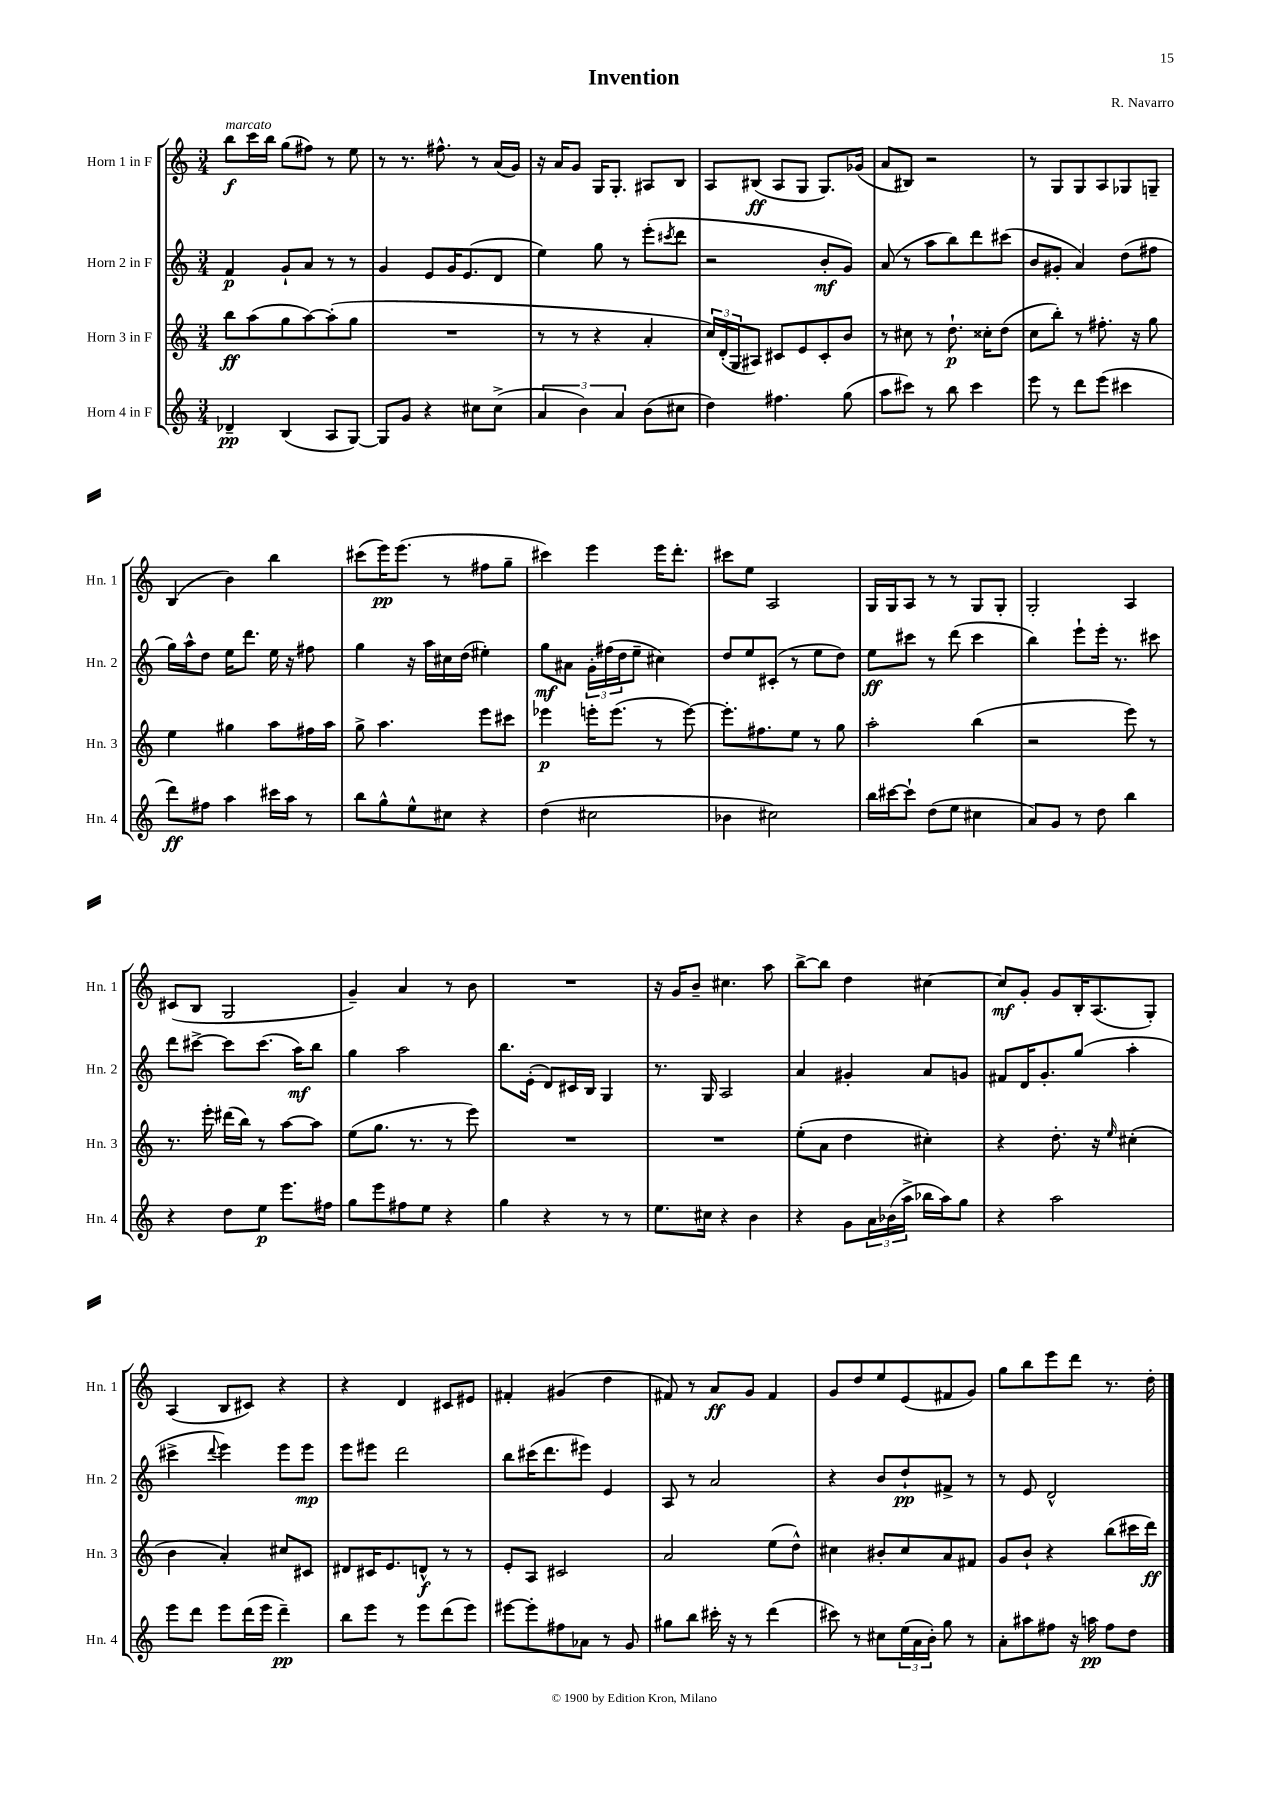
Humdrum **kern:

**kern	**dynam	**kern	**dynam	**kern	**dynam	**kern	**dynam
*part4	*part4	*part3	*part3	*part2	*part2	*part1	*part1
*staff4	*staff4	*staff3	*staff3	*staff2	*staff2	*staff1	*staff1
*I"Horn 4 in F	*	*I"Horn 3 in F	*	*I"Horn 2 in F	*	*I"Horn 1 in F	*
*I'Hn. 4	*	*I'Hn. 3	*	*I'Hn. 2	*	*I'Hn. 1	*
*clefG2	*	*clefG2	*	*clefG2	*	*clefG2	*
*k[]	*	*k[]	*	*k[]	*	*k[]	*
*M3/4	*	*M3/4	*	*M3/4	*	*M3/4	*
=1	=1	=1	=1	=1	=1	=1	=1
!	!	!	!	!	!	!LO:TX:a:i:t=marcato	!
4d-X~/	pp	8bb\L	ff	4f/	p	8bb\L	f
.	.	(8aa\	.	.	.	16ccc\L	.
.	.	.	.	.	.	16bb\JJ	.
(4B/	.	8gg\	.	8g`/L	.	(8gg\L	.
.	.	[8aa\)	.	8a/J	.	8ff#X\J)	.
8A/L	.	(8aa'\]	.	8r	.	8r	.
[8G/J)	.	8gg\J	.	8r	.	8ee\	.
=2	=2	=2	=2	=2	=2	=2	=2
8G/L]	.	2.r	.	4g/	.	8r	.
8g/J	.	.	.	.	.	8.r	.
4r	.	.	.	8e/L	.	.	.
.	.	.	.	.	.	8.ff#X^^\	.
.	.	.	.	16g/K	.	.	.
.	.	.	.	(8.e/	.	.	.
8cc#X\L	.	.	.	.	.	8r	.
(8cc#^\J	.	.	.	8d/J	.	(16a/LL	.
.	.	.	.	.	.	16g/JJ)	.
=3	=3	=3	=3	=3	=3	=3	=3
6a/	.	8r	.	4ee\)	.	16r	.
.	.	.	.	.	.	16a/KL	.
.	.	8r	.	.	.	8g/J	.
6b\)	.	.	.	.	.	.	.
.	.	4r	.	8gg\	.	16G/KL	.
.	.	.	.	.	.	8.G'/J	.
6a/	.	.	.	.	.	.	.
.	.	.	.	8r	.	.	.
(8b\L	.	4a'/	.	(8eee'\L	.	8A#X/L	.
.	.	.	.	8qccc#X/	.	.	.
8cc#X\J	.	.	.	8ddd\J	.	8B/J	.
=4	=4	=4	=4	=4	=4	=4	=4
4dd\)	.	24cc/LL)	.	2r	.	8A/L	.
.	.	(24d'/	.	.	.	.	.
.	.	24G/J	.	.	.	.	.
.	.	8A#X/J)	.	.	.	(8B#X/J	ff
4.ff#X\	.	8c#X/L	.	.	.	8A/L	.
.	.	8e/	.	.	.	8G/J	.
.	.	8c#'/	.	8b'/L	mf	8.G/L)	.
(8gg\	.	8b/J	.	8g/J)	.	.	.
.	.	.	.	.	.	(16g-X/Jk	.
=5	=5	=5	=5	=5	=5	=5	=5
8aa\L	.	8r	.	(8a/	.	8a/L	.
8ccc#X\J)	.	8cc#X\	.	8r	.	8B#X/J)	.
8r	.	8r	.	8aa\L	.	2r	.
8bb\	.	8.dd`\	p	8bb\)	.	.	.
4ccc#\	.	.	.	8ddd\	.	.	.
.	.	16cc##X'\KL	.	.	.	.	.
.	.	(8dd\J	.	(8ccc#X\J	.	.	.
=6	=6	=6	=6	=6	=6	=6	=6
8eee\	.	8cc\L	.	8b/L	.	8r	.
8r	.	8bb'\J)	.	8g#X'/J	.	8G/L	.
8ddd\L	.	8r	.	4a/)	.	8G/	.
(8eee\J	.	8.ff#X'\	.	.	.	8A/	.
4ccc#X\	.	.	.	(8dd\L	.	8G-X/	.
.	.	16r	.	.	.	.	.
.	.	8gg\	.	8ff#X\J	.	8Gn~/J	.
!!LO:LB:g=z
=7	=7	=7	=7	=7	=7	=7	=7
8ddd\L)	ff	4ee\	.	16gg\LL)	.	(4B/	.
.	.	.	.	16aa^^\J	.	.	.
8ff#X\J	.	.	.	8dd\J	.	.	.
4aa\	.	4gg#X\	.	16ee\KL	.	4b\)	.
.	.	.	.	8.ddd\J	.	.	.
16ccc#X\LL	.	8aa\L	.	16ee\	.	4bb\	.
16aa\JJ	.	.	.	16r	.	.	.
8r	.	16ff#X\L	.	8ff#X\	.	.	.
.	.	16aa\JJ	.	.	.	.	.
=8	=8	=8	=8	=8	=8	=8	=8
8bb\L	.	8gg^\	.	4gg\	.	(8ccc#X\L	.
8gg^^\	.	4.aa\	.	.	.	16eee\K)	pp
.	.	.	.	.	.	(8.eee\J	.
8ee^^\	.	.	.	16r	.	.	.
.	.	.	.	16aa\LL	.	.	.
8cc#X\J	.	.	.	16cc#X\	.	8r	.
.	.	.	.	(16dd\JJ	.	.	.
4r	.	8eee\L	.	4ee#X'\)	.	8ff#X\L	.
.	.	8ccc#X\J	.	.	.	8gg~\J	.
=9	=9	=9	=9	=9	=9	=9	=9
(4dd\	.	4eee-X\	p	8gg\L	mf	4ccc#X\)	.
.	.	.	.	8a#X\J	.	.	.
2cc#X\	.	16eeen'\KL	.	24g'\LL	.	4eee\	.
.	.	.	.	(24ff#X\	.	.	.
.	.	(8.eee\J	.	.	.	.	.
.	.	.	.	24dd\J	.	.	.
.	.	.	.	8ee~\J	.	.	.
.	.	8r	.	4cc#X\)	.	16eee\KL	.
.	.	.	.	.	.	8.ddd'\J	.
.	.	[8eee\)	.	.	.	.	.
=10	=10	=10	=10	=10	=10	=10	=10
4b-X\	.	8.eee'\L]	.	8dd/L	.	8ccc#X\L	.
.	.	.	.	8ee/	.	8ee\J	.
.	.	8.ff#X\	.	.	.	.	.
2cc#X\)	.	.	.	(8c#X'/J	.	2A/	.
.	.	8ee\J	.	8r	.	.	.
.	.	8r	.	8ee\L	.	.	.
.	.	8gg\	.	8dd\J)	.	.	.
=11	=11	=11	=11	=11	=11	=11	=11
16bb\LL	.	2aa'\	.	8ee\L	ff	16G/LL	.
[16ccc#X\J	.	.	.	.	.	16G/J	.
8ccc#`\J]	.	.	.	8ccc#X\J	.	8A/J	.
(8dd\L	.	.	.	8r	.	8r	.
8ee\J	.	.	.	(8ddd\	.	8r	.
4cc#X\	.	(4bb\	.	4ccc#\	.	8G/L	.
.	.	.	.	.	.	8G'/J	.
=12	=12	=12	=12	=12	=12	=12	=12
8a/L)	.	2r	.	4bb\)	.	2G'/	.
8g/J	.	.	.	.	.	.	.
8r	.	.	.	8eee`\L	.	.	.
8dd\	.	.	.	16eee'\Jk	.	.	.
.	.	.	.	8.r	.	.	.
4bb\	.	8eee\)	.	.	.	4A/	.
.	.	8r	.	8ccc#X\	.	.	.
!!LO:LB:g=z
=13	=13	=13	=13	=13	=13	=13	=13
4r	.	8.r	.	8ddd\L	.	(8c#X/L	.
.	.	.	.	[8ccc#X^\J	.	8B/J	.
.	.	16eee'\	.	.	.	.	.
8dd\L	.	(16ddd#X\LL	.	8ccc#\L]	.	2G/	.
.	.	16bb\JJ)	.	.	.	.	.
8ee\J	p	8r	.	(8.ccc#\J	.	.	.
8.eee\L	.	[8aa\L	.	.	.	.	.
.	.	.	.	16aa\KL)	mf	.	.
.	.	8aa\J]	.	8bb\J	.	.	.
16ff#X\Jk	.	.	.	.	.	.	.
=14	=14	=14	=14	=14	=14	=14	=14
8gg\L	.	(8ee\L	.	4gg\	.	4g~/)	.
8eee\	.	8.gg\J	.	.	.	.	.
8ff#X\	.	.	.	2aa\	.	4a/	.
.	.	8.r	.	.	.	.	.
8ee\J	.	.	.	.	.	.	.
4r	.	8r	.	.	.	8r	.
.	.	8eee\)	.	.	.	8b\	.
=15	=15	=15	=15	=15	=15	=15	=15
4gg\	.	2.r	.	8.bb\L	.	2.r	.
.	.	.	.	(16e'\Jk	.	.	.
4r	.	.	.	8d/L)	.	.	.
.	.	.	.	16c#X/L	.	.	.
.	.	.	.	16B/JJ	.	.	.
8r	.	.	.	4G/	.	.	.
8r	.	.	.	.	.	.	.
=16	=16	=16	=16	=16	=16	=16	=16
8.ee\L	.	2.r	.	8.r	.	16r	.
.	.	.	.	.	.	16g/KL	.
.	.	.	.	.	.	8b~/J	.
16cc#X\Jk	.	.	.	16G/	.	.	.
4r	.	.	.	2A/	.	4.cc#X\	.
4b\	.	.	.	.	.	.	.
.	.	.	.	.	.	8aa\	.
=17	=17	=17	=17	=17	=17	=17	=17
4r	.	(8ee'\L	.	4a/	.	[8bb^\L	.
.	.	8a\J	.	.	.	8bb\J]	.
8g\L	.	4dd\	.	4g#X'/	.	4dd\	.
24a\L	.	.	.	.	.	.	.
(24b-X\	.	.	.	.	.	.	.
24aa^\JJ	.	.	.	.	.	.	.
16bb-X\LL	.	4cc#X'\)	.	8a/L	.	[4cc#X\	.
16aa\J)	.	.	.	.	.	.	.
8gg\J	.	.	.	8gn/J	.	.	.
=18	=18	=18	=18	=18	=18	=18	=18
4r	.	4r	.	8f#X/L	.	8cc#/L]	mf
.	.	.	.	16d/K	.	8g'/J	.
.	.	.	.	8.g'/	.	.	.
2aa\	.	8.dd'\	.	.	.	8g/L	.
.	.	.	.	(8gg/J	.	16B'/K	.
.	.	16r	.	.	.	(8.A/	.
.	.	16qqee/	.	.	.	.	.
.	.	(4cc#X'\	.	4aa'\	.	.	.
.	.	.	.	.	.	8G'/J)	.
!!LO:LB:g=z
=19	=19	=19	=19	=19	=19	=19	=19
8eee\L	.	4b\	.	4ccc#X^\	.	(4A/	.
8ddd\J	.	.	.	.	.	.	.
.	.	.	.	8qqddd/	.	.	.
8eee\L	.	4a'/)	.	4eee\)	.	8B/L	.
(16ddd\L	.	.	.	.	.	8c#X/J)	.
16eee\JJ	.	.	.	.	.	.	.
4ddd~\)	pp	8cc#X/L	.	8eee\L	.	4r	.
.	.	8c#X/J	.	8eee\J	mp	.	.
=20	=20	=20	=20	=20	=20	=20	=20
8bb\L	.	8d#X/L	.	8eee\L	.	4r	.
8eee\J	.	16c#X/K	.	8eee#X\J	.	.	.
.	.	8.e/	.	.	.	.	.
8r	.	.	.	2ddd\	.	4d/	.
8eee\L	.	8dn^^/J	f	.	.	.	.
(8ddd\	.	8r	.	.	.	8c#X/L	.
8eee\J)	.	8r	.	.	.	8e#X/J	.
=21	=21	=21	=21	=21	=21	=21	=21
[8eee#X\L	.	8e'/L	.	8bb\L	.	4f#X'/	.
8eee#'\]	.	8A/J	.	(16ccc#X\K	.	.	.
.	.	.	.	8.ddd\	.	.	.
8ff#X\	.	2c#X/	.	.	.	(4g#X/	.
8a-X\J	.	.	.	8eee#X\J)	.	.	.
8r	.	.	.	4e/	.	4dd\	.
8g/	.	.	.	.	.	.	.
=22	=22	=22	=22	=22	=22	=22	=22
8gg#X\L	.	2a/	.	8A/	.	8f#X/)	.
8bb\J	.	.	.	8r	.	8r	.
16ccc#X'\	.	.	.	2a/	.	8a/L	ff
16r	.	.	.	.	.	.	.
8r	.	.	.	.	.	8g/J	.
(4ddd\	.	(8ee\L	.	.	.	4f#/	.
.	.	8dd^^\J)	.	.	.	.	.
=23	=23	=23	=23	=23	=23	=23	=23
8ccc#X\)	.	4cc#X\	.	4r	.	8g/L	.
8r	.	.	.	.	.	8dd/	.
8cc#X\L	.	8b#X'/L	.	8b/L	.	8ee/	.
(24ee\L	.	8cc#/	.	8dd`/	pp	(8e/	.
24a\	.	.	.	.	.	.	.
24b'\JJ)	.	.	.	.	.	.	.
8gg\	.	8a/	.	8f#X^/J	.	8f#X/	.
8r	.	8f#X/J	.	8r	.	8g/J)	.
=24	=24	=24	=24	=24	=24	=24	=24
8a'\L	.	8g/L	.	8r	.	8gg\L	.
8aa#X\	.	8b`/J	.	8e/	.	8bb\	.
8ff#X\J	.	4r	.	2d^^/	.	8eee\	.
16r	.	.	.	.	.	8ddd\J	.
16aan\	pp	.	.	.	.	.	.
8ff#\L	.	(8bb\L	.	.	.	8.r	.
8dd\J	.	16ccc#X\L	.	.	.	.	.
.	.	16ddd\JJ)	ff	.	.	16dd'\	.
==	==	==	==	==	==	==	==
*-	*-	*-	*-	*-	*-	*-	*-
